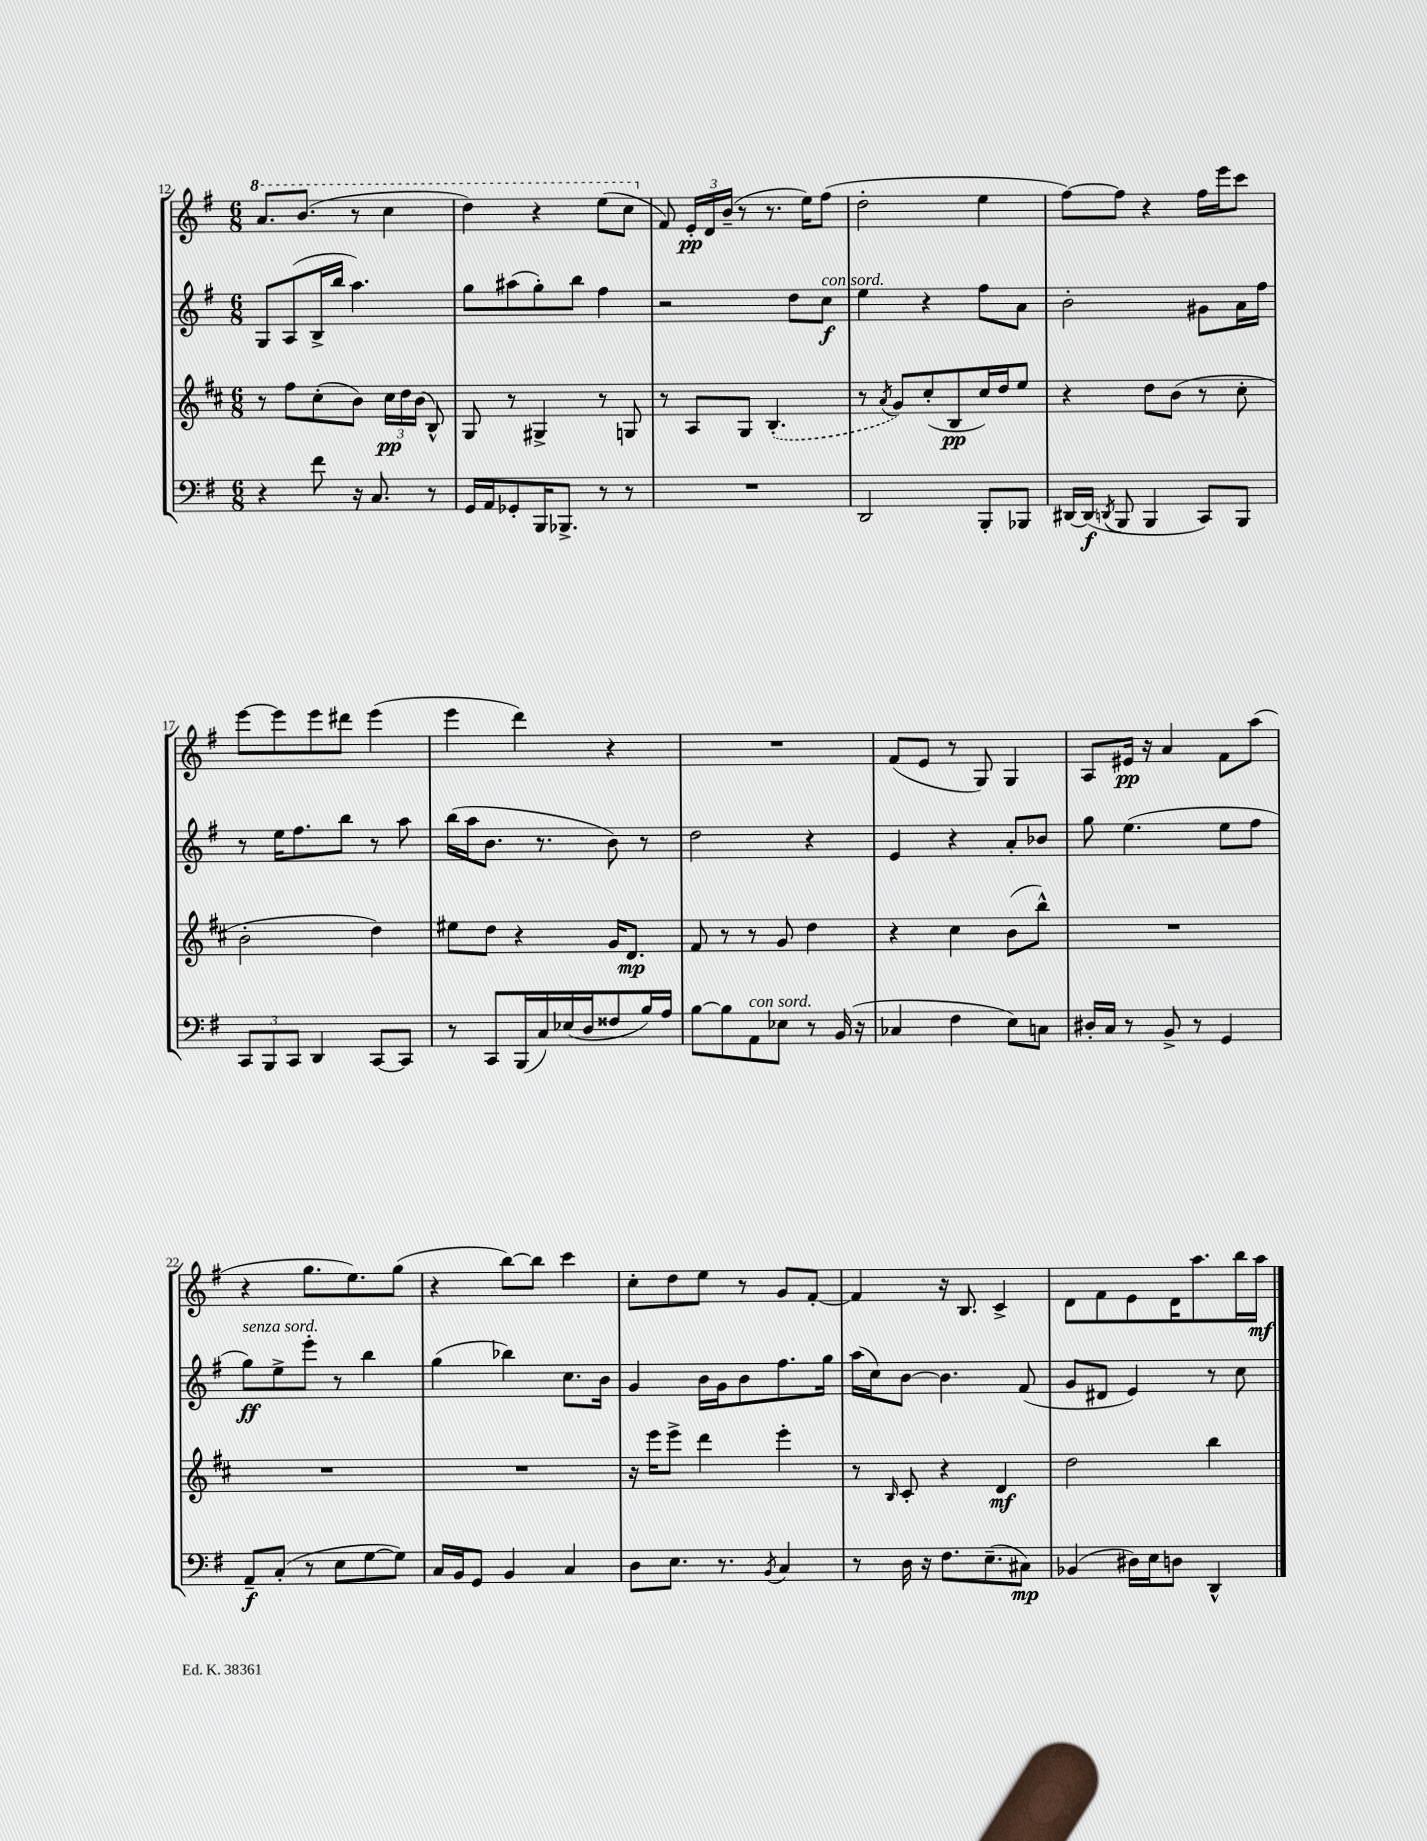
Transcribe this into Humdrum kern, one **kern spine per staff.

**kern	**dynam	**kern	**dynam	**kern	**dynam	**kern	**dynam
*part4	*part4	*part3	*part3	*part2	*part2	*part1	*part1
*staff4	*staff4	*staff3	*staff3	*staff2	*staff2	*staff1	*staff1
*clefF4	*	*clefG2	*	*clefG2	*	*clefG2	*
*k[f#]	*	*k[f#c#]	*	*k[f#]	*	*k[f#]	*
*M6/8	*	*M6/8	*	*M6/8	*	*M6/8	*
*	*	*	*	*	*	*8va	*
=12	=12	=12	=12	=12	=12	=12	=12
4r	.	8r	.	8G/L	.	8.aa/L	.
.	.	8ff#\L	.	(8A/	.	.	.
.	.	.	.	.	.	(8.bb/J	.
8f#\	.	(8cc#'\	.	16B^/L	.	.	.
.	.	.	.	16bb/JJ	.	.	.
16r	.	8b\J)	.	4.aa\)	.	8r	.
8.C/	.	.	.	.	.	.	.
.	.	24cc#\LL	pp	.	.	4ccc\	.
.	.	24dd\	.	.	.	.	.
.	.	(24b\JJ	.	.	.	.	.
8r	.	8B^^/)	.	.	.	.	.
=13	=13	=13	=13	=13	=13	=13	=13
16GG/LL	.	8G/	.	8gg\L	.	4ddd\)	.
16AA/J	.	.	.	.	.	.	.
8GG-X'/	.	8r	.	(8aa#X\	.	.	.
16BBB/K	.	4G#X^/	.	8gg'\)	.	4r	.
8.BBB-X^/J	.	.	.	.	.	.	.
.	.	.	.	8bb\J	.	.	.
8r	.	8r	.	4ff#\	.	(8eee\L	.
8r	.	8Gn/	.	.	.	8ccc\J	.
=14	=14	=14	=14	=14	=14	=14	=14
*	*	*	*	*	*	*X8va	*
2.r	.	8r	.	2r	.	8f#/)	.
.	.	8A/L	.	.	.	24e'/LL	pp
.	.	.	.	.	.	24d/	.
.	.	.	.	.	.	(24b~/JJ	.
.	.	8G/J	.	.	.	8r	.
.	.	(4.B'/	.	.	.	8.r	.
.	.	.	.	8dd\L	.	.	.
.	.	.	.	.	.	16ee\KL)	.
!	!	!	!	!LO:TX:a:i:t=con sord.	!	!	!
.	.	.	.	8cc\J	f	(8ff#\J	.
=15	=15	=15	=15	=15	=15	=15	=15
2DD/	.	8r	.	4ee\	.	2dd'\	.
.	.	8qa/	.	.	.	.	.
.	.	8g/L)	.	.	.	.	.
.	.	(8cc#'/	.	4r	.	.	.
.	.	8B/	pp	.	.	.	.
8BBB'/L	.	16cc#/L)	.	8ff#\L	.	4ee\	.
.	.	16dd/J	.	.	.	.	.
8BBB-X/J	.	8ee/J	.	8a\J	.	.	.
=16	=16	=16	=16	=16	=16	=16	=16
[16DD#X/LL	.	4r	.	2b'\	.	[8ff#\L)	.
(16DD#/JJ]	f	.	.	.	.	.	.
8qDDn/	.	.	.	.	.	.	.
8BBB/	.	.	.	.	.	8ff#\J]	.
4BBB/	.	8dd\L	.	.	.	4r	.
.	.	(8b\J	.	.	.	.	.
8CC/L)	.	8r	.	8g#X\L	.	16ff#\LL	.
.	.	.	.	.	.	16eee\J	.
8BBB/J	.	8cc#'\	.	16a\L	.	8ccc\J	.
.	.	.	.	16ff#\JJ	.	.	.
!!LO:LB:g=z
=17	=17	=17	=17	=17	=17	=17	=17
12CC/L	.	2b'\	.	8r	.	[8eee\L	.
12BBB/	.	.	.	.	.	.	.
.	.	.	.	16ee\KL	.	8eee\]	.
12CC/J	.	.	.	.	.	.	.
.	.	.	.	8.ff#\	.	.	.
4DD/	.	.	.	.	.	8eee\	.
.	.	.	.	8bb\J	.	8ddd#X\J	.
[8CC/L	.	4dd\)	.	8r	.	(4eee\	.
8CC/J]	.	.	.	8aa\	.	.	.
=18	=18	=18	=18	=18	=18	=18	=18
8r	.	8ee#X\L	.	(16bb\LL	.	4eee\	.
.	.	.	.	16aa\J	.	.	.
8CC/L	.	8dd\J	.	8.b\J	.	.	.
(16BBB/L	.	4r	.	.	.	4ddd\)	.
16C/)	.	.	.	8.r	.	.	.
(16E-X/	.	.	.	.	.	.	.
16D/J	.	.	.	.	.	.	.
8F##X/	.	16g/KL	.	8b\)	.	4r	.
.	.	8.d/J	mp	.	.	.	.
16B/L)	.	.	.	8r	.	.	.
16A/JJ	.	.	.	.	.	.	.
=19	=19	=19	=19	=19	=19	=19	=19
[8B\L	.	8f#/	.	2dd\	.	2.r	.
8B\]	.	8r	.	.	.	.	.
!LO:TX:a:i:t=con sord.	!	!	!	!	!	!	!
8AA\	.	8r	.	.	.	.	.
8E-X\J	.	8g/	.	.	.	.	.
8r	.	4dd\	.	4r	.	.	.
(16BB/	.	.	.	.	.	.	.
16r	.	.	.	.	.	.	.
=20	=20	=20	=20	=20	=20	=20	=20
4C-X/	.	4r	.	4e/	.	(8f#/L	.
.	.	.	.	.	.	8e/J	.
4F#\	.	4cc#\	.	4r	.	8r	.
.	.	.	.	.	.	8G/)	.
8E\L)	.	(8b\L	.	8a'/L	.	4G/	.
8Cn\J	.	8bb^^\J)	.	8b-X/J	.	.	.
=21	=21	=21	=21	=21	=21	=21	=21
16D#X'/LL	.	2.r	.	8gg\	.	8A/L	.
16C/JJ	.	.	.	.	.	.	.
8r	.	.	.	(4.ee\	.	16e#X/Jk	pp
.	.	.	.	.	.	16r	.
8BB^/	.	.	.	.	.	4a/	.
8r	.	.	.	.	.	.	.
4GG/	.	.	.	8ee\L	.	8f#\L	.
.	.	.	.	8ff#\J	.	(8aa\J	.
!!LO:LB:g=z
=22	=22	=22	=22	=22	=22	=22	=22
!	!	!	!	!LO:TX:a:i:t=senza sord.	!	!	!
8AA~/L	f	2.r	.	8gg\L)	ff	4r	.
(8C'/J	.	.	.	8ee^\	.	.	.
8r	.	.	.	8eee'\J	.	8.gg\L	.
8E\L	.	.	.	8r	.	.	.
.	.	.	.	.	.	8.ee\)	.
[8G\	.	.	.	4bb\	.	.	.
8G\J])	.	.	.	.	.	(8gg\J	.
=23	=23	=23	=23	=23	=23	=23	=23
16C/LL	.	2.r	.	(4gg\	.	4r	.
16BB/J	.	.	.	.	.	.	.
8GG/J	.	.	.	.	.	.	.
4BB/	.	.	.	4bb-X\)	.	[8bb\L)	.
.	.	.	.	.	.	8bb\J]	.
4C/	.	.	.	8.cc\L	.	4ccc\	.
.	.	.	.	16b\Jk	.	.	.
=24	=24	=24	=24	=24	=24	=24	=24
8D\L	.	16r	.	4g/	.	8cc'\L	.
.	.	16eee\KL	.	.	.	.	.
8.E\J	.	8eee^\J	.	.	.	8dd\	.
.	.	4ddd\	.	16b\LL	.	8ee\J	.
8.r	.	.	.	16g\J	.	.	.
.	.	.	.	8b\	.	8r	.
8qBB/	.	.	.	.	.	.	.
4C/	.	4eee'\	.	8.ff#\	.	8g/L	.
.	.	.	.	.	.	[8f#'/J	.
.	.	.	.	16gg\Jk	.	.	.
=25	=25	=25	=25	=25	=25	=25	=25
8r	.	8r	.	(16aa\LL	.	4f#/]	.
.	.	.	.	16cc\J)	.	.	.
.	.	16qqB/	.	.	.	.	.
16D\	.	8c#'/	.	[8b\J	.	.	.
16r	.	.	.	.	.	.	.
8.F#\L	.	4r	.	4.b\]	.	16r	.
.	.	.	.	.	.	8.B/	.
(8.E~\	.	.	.	.	.	.	.
.	.	4d/	mf	.	.	4c^/	.
8C#X\J)	mp	.	.	(8f#/	.	.	.
=26	=26	=26	=26	=26	=26	=26	=26
(4BB-X/	.	2dd\	.	8g/L	.	8d\L	.
.	.	.	.	8d#X/J	.	8f#\	.
16D#X\LL)	.	.	.	4e/)	.	8e\	.
16E\J	.	.	.	.	.	.	.
8Dn\J	.	.	.	.	.	16d\K	.
.	.	.	.	.	.	8.aa\	.
4DD^^/	.	4bb\	.	8r	.	.	.
.	.	.	.	8cc\	.	16bb\L	.
.	.	.	.	.	.	16aa\JJ	mf
==	==	==	==	==	==	==	==
*-	*-	*-	*-	*-	*-	*-	*-
